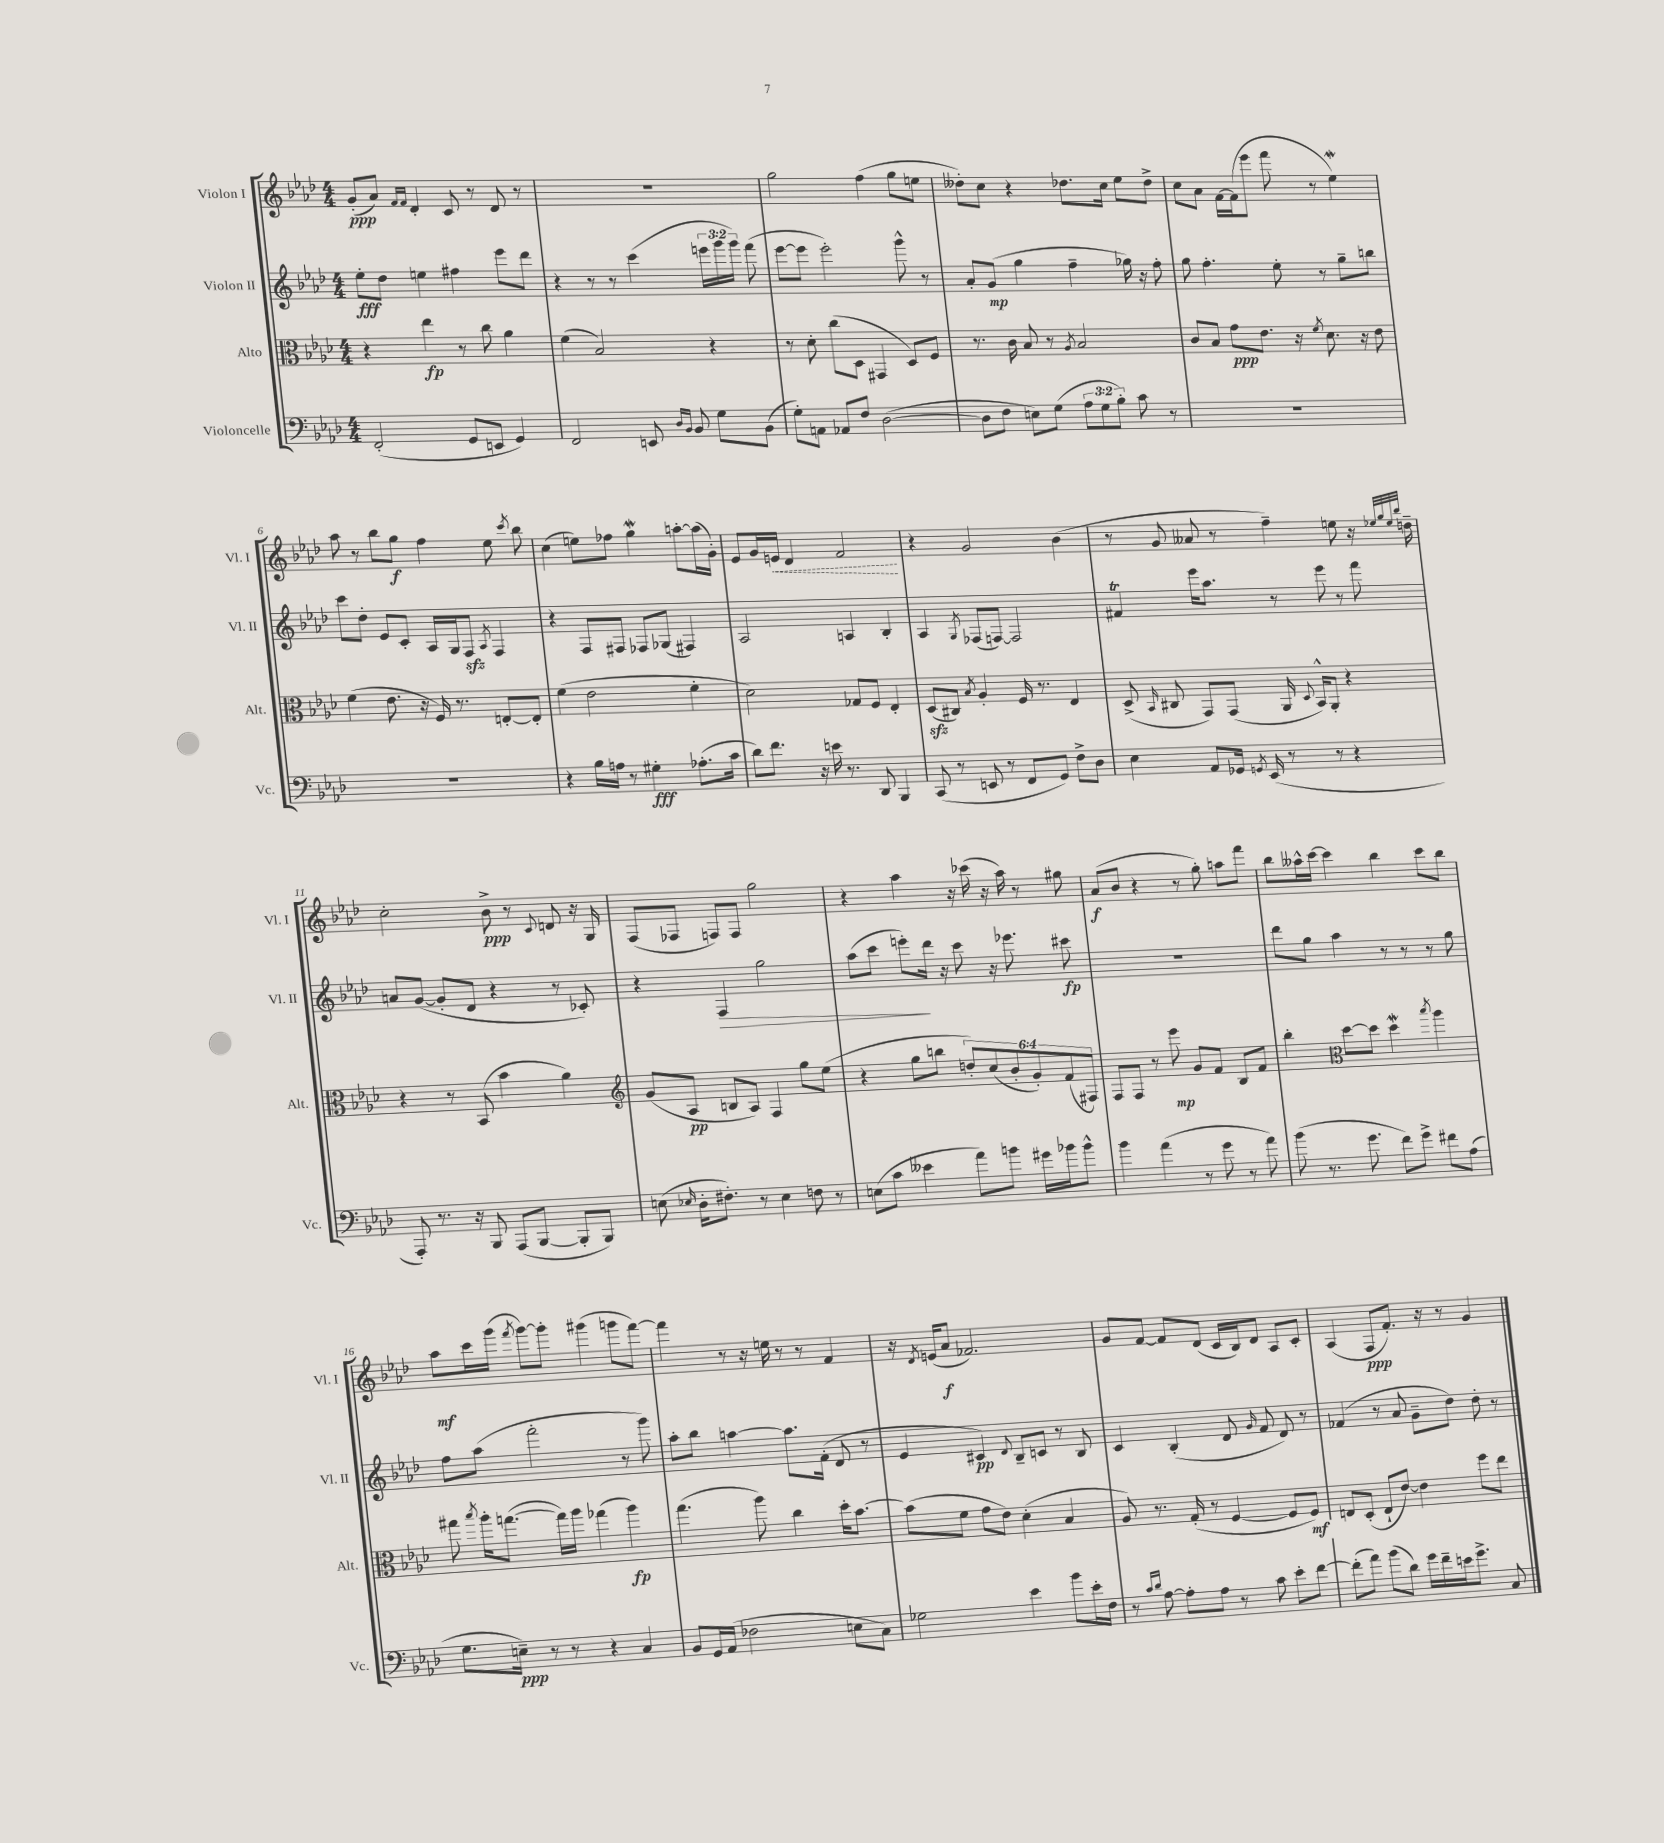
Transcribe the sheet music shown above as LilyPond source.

<<
\new StaffGroup <<
\new Staff = "s0" \with { instrumentName = "Violon I" shortInstrumentName = "Vl. I" } {
    \clef treble \key aes \major \numericTimeSignature \time 4/4
    \autoBeamOff g'8[-.\ppp( aes'8]) \grace { f'16[ f'16] } des'4-. c'8 r8 des'8 r8 |
    R1 |
    g''2 f''4( g''8[ e''8] |
    deses''8[-.) c''8] r4 des''8.[ c''16] ees''8[ des''8]-> |
    c''8[ aes'8] f'16[~ f'16( ees'''8] f'''8 r8 ees''4\mordent) |
    aes''8 r8 bes''8[ g''8]\f f''4 ees''8 \acciaccatura { c'''8 } bes''8 |
    c''4( e''8[) fes''8] g''4\mordent a''8[~-. a''16( g'16]-.) |
    ees'8[ g'16 \once \override Hairpin.style = #'dashed-line e'16]\< des'4 f'2\! |
    r4 g'2 bes'4( |
    r8 g'8 aeses'8 r8 f''4--) e''8 r16 \grace { ees''32[ g''32 ees''32 bes''32] } d''16-- |
    c''2-. bes'8->\ppp r8 \appoggiatura { c'8 } d'8 r16 g16 |
    f8[( fes8] f8[) f8] g''2 |
    r4 aes''4 r16 ces'''16( r16 aes''16) r8 gis''8 |
    aes'8[\f( bes'8] r4 r8 g''8-.) a''8[ f'''8] |
    bes''8[ aeses''16-^ c'''16]~ c'''4 bes''4 c'''8[ bes''8] |
    aes''8[\mf c'''16 g'''16]( \acciaccatura { f'''8 } g'''8[~) g'''8]-. gis'''4( g'''8[ f'''8]~) |
    f'''4 r8 r16 e''16 r8 r8 f'4 |
    r16 \acciaccatura { des'8 } e'16[( aes'8]\f fes'2.) |
    g'8[ f'8]~ f'8[ des'8]( c'16[ bes16) des'8] aes8[ c'8]-. |
    aes4( f8[\ppp f'8.]-.) r16 r8 g'4 \bar "|." |
}
\new Staff = "s1" \with { instrumentName = "Violon II" shortInstrumentName = "Vl. II" } {
    \clef treble \key aes \major \numericTimeSignature \time 4/4 \override Staff.TupletNumber.text = #tuplet-number::calc-fraction-text
    \autoBeamOff ees''8[-.\fff des''8] e''4 fis''4 ees'''8[ des'''8] |
    r4 r8 r8 c'''4( \tuplet 3/2 { e'''16[ g'''16 g'''16]) } f'''8( |
    ees'''8[~ ees'''8] ees'''2-.) g'''8-^ r8 |
    aes'8[-. g'8]\mp( g''4 f''4-- ges''16) r16 f''8-. |
    g''8 f''4.-. ees''8-. r8 g''8[-- b''8] |
    c'''8[ des''8]-. ees'8[ c'8]-. aes16[ g16 f8]\sfz \acciaccatura { aes8 } f4 |
    r4 f8[ fis8] fes8[ ges8]( fis4) |
    aes2 a4 bes4-. |
    aes4 \acciaccatura { g8 } fes8[( f8]~) f2 |
    fis'4\trill ees'''16[ aes''8.] r8 ees'''8 r8 f'''8 |
    a'8[ g'8]~( g'8[-. des'8] r4 r8 ces'8-.) |
    r4 f4\> g''2 |
    aes''8[( c'''8] e'''8[-.\!) des'''16] r16 c'''8 r16 ees'''8. cis'''8\fp |
    R1 |
    des'''8[ g''8] aes''4 r8 r8 r8 g''8 |
    f''8[ aes''8]( f'''2-. r8 g'''8) |
    aes''8[-. bes''8] a''4~ a''8.[ f'16]-.( des'8 r8 |
    ees'4 cis'4\pp) \appoggiatura { des'8 } bes8[-- c'8] r8 bes8 |
    c'4 bes4-.( des'8 \grace { g'16 } f'8 des'8) r8 |
    fes'4( r8 aes'8 g'8[-- des''8]) des''8-. r8 \bar "|." |
}
\new Staff = "s2" \with { instrumentName = "Alto" shortInstrumentName = "Alt." } {
    \clef alto \key aes \major \numericTimeSignature \time 4/4 \override Staff.TupletNumber.text = #tuplet-number::calc-fraction-text
    \autoBeamOff r4 ees''4\fp r8 c''8 aes'4 |
    f'4( bes2) r4 |
    r8 des'8-. c''8[( des8] gis,4 des8[) f8] |
    r8. c'16 bes8 r8 \acciaccatura { aes8 } bes2 |
    c'8[ bes8] g'8[\ppp ees'8.] r16 \acciaccatura { f'8 } des'8. r16 ees'8 |
    f'4( ees'8. r16 f16) r8. e8[~-. e8]-. |
    f'4( ees'2 f'4-. |
    des'2) ges8[ f8] ees4-. |
    des8[\sfz( cis8]) \acciaccatura { bes8 } aes4-. f16 r8. ees4 |
    des8->( \grace { bes,16 } cis8 g,8[) g,8]( aes,16 \appoggiatura { des8 } bes,16[-^) aes,8]-. r4 |
    r4 r8 bes,8( bes'4 aes'4) |
    \clef treble g'8[( aes8]\pp b8[ aes8]) f4 g''8[ ees''8]( |
    r4 g''8[ b''8] \tuplet 6/4 { d''8[-.) c''8( bes'8-. g'8-.) f'8( fis8]) } |
    f8[ f8] r8 ees'''8\mp g'8[ f'8] bes8[ f'8] |
    bes''4-. \clef alto des''8[~ des''8] des''4\mordent \acciaccatura { bes''8 } aes''4 |
    gis''8 \acciaccatura { bes''8 } aes''16[-. g''8.]~( g''16[) aes''16] ges''4( aes''4\fp) |
    g''4.( aes''8) c''4 des''16[-. bes'8.]~ |
    bes'8[( f'8] g'8[ ees'8]) des'4-.( bes4 |
    aes8) r8. g16-.( r8 f4~ f8[ f8]\mf) |
    e8[ des8]-.( e8[-! ees'8]~) ees'4 f''8[ ees''8] \bar "|." |
}
\new Staff = "s3" \with { instrumentName = "Violoncelle" shortInstrumentName = "Vc." } {
    \clef bass \key aes \major \numericTimeSignature \time 4/4 \override Staff.TupletNumber.text = #tuplet-number::calc-fraction-text
    \autoBeamOff f,2-.( g,8[ e,8] g,4) |
    f,2 e,8 \grace { des16[ bes,16] } bes,8 g8[ bes,8]( |
    g8[-.) a,8] aes,8[ f8] des2~( |
    des8[ f8] e8[) g8]( \tuplet 3/2 { aes8[ g8 bes8]-.) } c'8 r8 |
    R1 |
    R1 |
    r4 bes16[ a16] r8 gis4-.\fff aes8.[-.( c'16] |
    des'8[) f'8.] r16 e'16 r8. des,8 bes,,4 |
    c,8( r8 e,8 r8 f,8[ g,8]) f8[-> des8] |
    ees4 aes,8[ ges,16] \acciaccatura { g,8 } ees,16( r8 r8 r4 |
    aes,,8-.) r8. r16 bes,,8 aes,,8[( bes,,8]~ bes,,8[-. bes,,8]) |
    e8( \grace { ees16 } des16[-. fis8.]-.) r8 ees4 f8 r8 |
    e8[( c'8] eeses'4 aes'8[) b'8] gis'16[ bes'16 bes'8]-^ |
    bes'4 aes'4( r8 g'8 r8 aes'8) |
    bes'8( r8. g'8. f'8[) g'8]-> fis'8[ aes8]( |
    g8.[ e16]--\ppp) r8 r8 r4 c4 |
    bes,8[ g,16 aes,16]( fes2 e8[ c8]) |
    ges2 ees'4 bes'8[ ees'16-. f16] |
    r8 \grace { c'16[ des'16] } aes8~ aes8[-. aes8] r8 c'8 ees'8[-. f'8]~ |
    f'8[-.( aes'8]) bes'8[( des'8]) g'16[ f'16-- e'16 g'8.]-> c8 \bar "|." |
}
>>
>>
